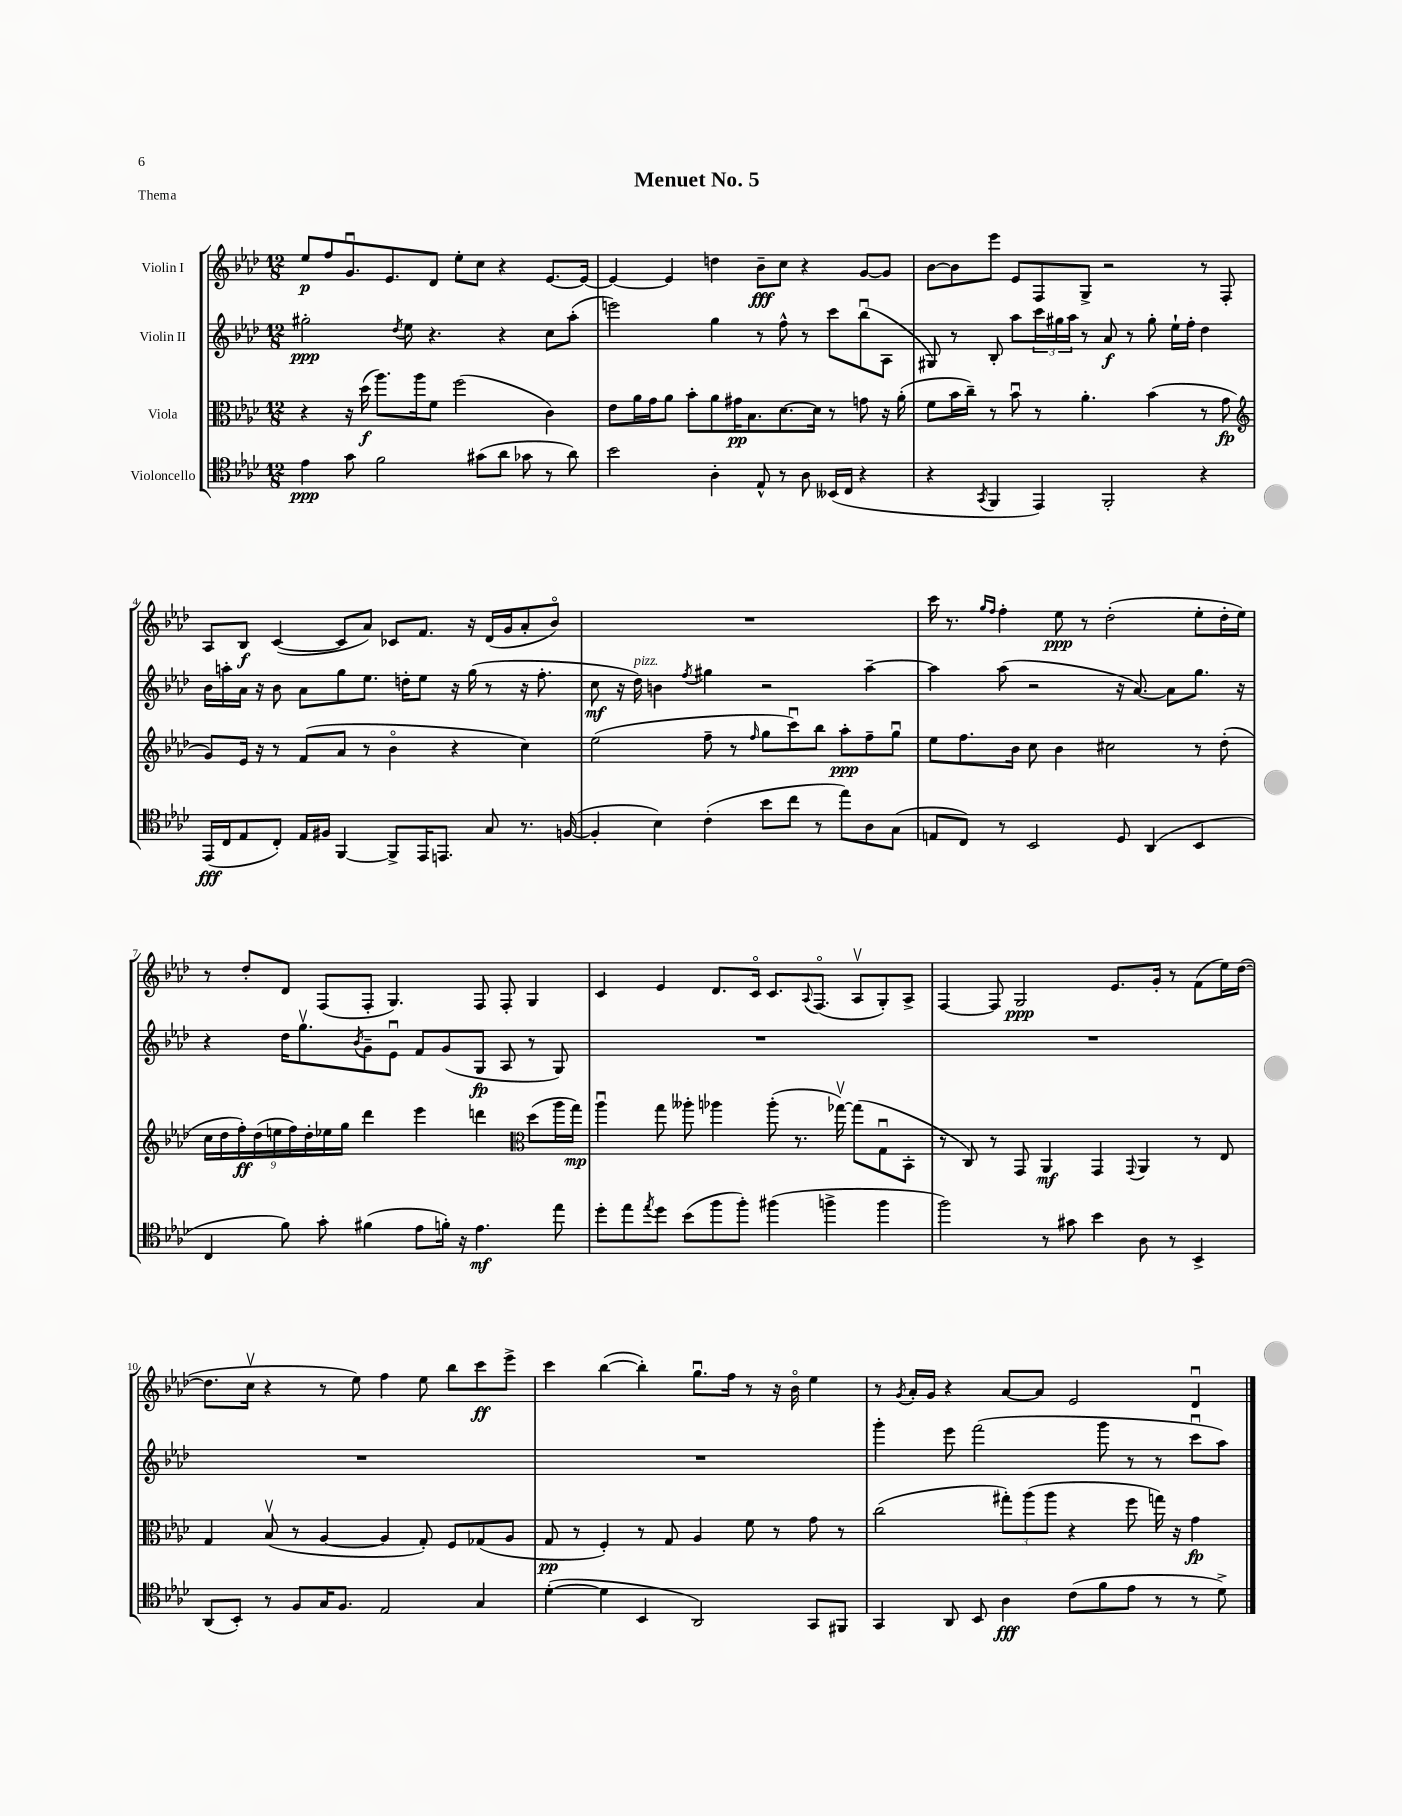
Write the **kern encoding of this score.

**kern	**dynam	**kern	**dynam	**kern	**dynam	**kern	**dynam
*part4	*part4	*part3	*part3	*part2	*part2	*part1	*part1
*staff4	*staff4	*staff3	*staff3	*staff2	*staff2	*staff1	*staff1
*I"Violoncello	*	*I"Viola	*	*I"Violin II	*	*I"Violin I	*
*clefC4	*	*clefC3	*	*clefG2	*	*clefG2	*
*k[b-e-a-d-]	*	*k[b-e-a-d-]	*	*k[b-e-a-d-]	*	*k[b-e-a-d-]	*
*M12/8	*	*M12/8	*	*M12/8	*	*M12/8	*
=1	=1	=1	=1	=1	=1	=1	=1
4e-\	ppp	4r	.	2gg#X'\	ppp	8ee-/L	p
.	.	.	.	.	.	8ff/	.
8g\	.	16r	.	.	.	8.gu/	.
.	.	(16dd-\	f	.	.	.	.
2f\	.	8.aa-\L)	.	.	.	.	.
.	.	.	.	.	.	8.e-/	.
.	.	.	.	8qdd-/	.	.	.
.	.	.	.	8ee-\	.	.	.
.	.	16aa-\k	.	.	.	.	.
.	.	8f\J	.	4.r	.	8d-/J	.
.	.	(2ff\	.	.	.	8ee-'\L	.
(8g#X\L	.	.	.	.	.	8cc\J	.
8a-\J	.	.	.	4r	.	4r	.
8g-X\	.	.	.	.	.	.	.
8r	.	4c\)	.	8cc\L	.	[8.e-/L	.
8a-\)	.	.	.	(8aa-'\J	.	.	.
.	.	.	.	.	.	16e-/Jk_	.
=2	=2	=2	=2	=2	=2	=2	=2
2b-\	.	8e-\L	.	2eeen\)	.	4e-/_	.
.	.	16a-\L	.	.	.	.	.
.	.	16g\J	.	.	.	.	.
.	.	8a-\J	.	.	.	4e-/]	.
.	.	8b-'\L	.	.	.	.	.
4A-'\	.	8a-\	.	4gg\	.	4ddn\	.
.	.	16g#X\K	pp	.	.	.	.
.	.	8.B-\	.	.	.	.	.
8E-^^/	.	.	.	8r	.	8b-~\L	fff
8r	.	[8.d-\	.	8ff^^\	.	8cc\J	.
8A-\	.	.	.	8r	.	4r	.
.	.	16d-\Jk]	.	.	.	.	.
(16BB--X/LL	.	8r	.	8ccc\L	.	.	.
16C/JJ	.	.	.	.	.	.	.
4r	.	8gn\	.	(8bb-u\	.	[8g/L	.
.	.	16r	.	8A-\J	.	8g/J]	.
.	.	(16a-'\	.	.	.	.	.
=3	=3	=3	=3	=3	=3	=3	=3
4r	.	8f\L	.	8G#X/)	.	[8b-\L	.
.	.	16b-\L	.	8r	.	8b-\]	.
.	.	16cc~\JJ)	.	.	.	.	.
8qGG/	.	.	.	.	.	.	.
4FF/	.	8r	.	8B-'/	.	8eee-\J	.
.	.	8b-u\	.	8aa-\L	.	8e-/L	.
4EE-/)	.	8r	.	24ccc\L	.	8F/	.
.	.	.	.	24gg#X\	.	.	.
.	.	.	.	24aa-\JJ	.	.	.
.	.	4.a-'\	.	8r	.	8G^/J	.
2FF'/	.	.	.	8a-/	f	2r	.
.	.	.	.	8r	.	.	.
.	.	(4b-\	.	8gg#'\	.	.	.
.	.	.	.	16ee-`\LL	.	.	.
.	.	.	.	16ff'\JJ	.	.	.
4r	.	8r	.	4dd-\	.	8r	.
.	.	8g\	fp	.	.	8F'/	.
!!LO:LB:g=z
=4	=4	=4	=4	=4	=4	=4	=4
*	*	*clefG2	*	*	*	*	*
(16EE-/LL	fff	8g/L)	.	16b-\LL	.	8A-/L	.
16C/J	.	.	.	16aan'\	.	.	.
8E-/	.	16e-/Jk	.	16a-\JJ	.	8B-/J	f
.	.	16r	.	16r	.	.	.
8C'/J)	.	8r	.	8b-\	.	([4c/	.
16E-/LL	.	(8f/L	.	8a-\L	.	.	.
16F#X/JJ	.	.	.	.	.	.	.
[4FF/	.	8a-/J	.	8gg\	.	8c/L]	.
.	.	8r	.	8.ee-\J	.	8a-/J)	.
8FF^/L]	.	4b-\	.	.	.	8c-X/L	.
.	.	.	.	16ddn'\KL	.	.	.
16EE-/K	.	.	.	8ee-\J	.	8.f/J	.
8.EEn/J	.	.	.	.	.	.	.
.	.	4r	.	16r	.	.	.
.	.	.	.	(16gg\	.	16r	.
8G/	.	.	.	8r	.	(16d-/LL	.
.	.	.	.	.	.	16g/J	.
8.r	.	4cc\)	.	16r	.	8a-'/	.
.	.	.	.	8.ff'\	.	.	.
.	.	.	.	.	.	8b-/J)	.
([16Fn/	.	.	.	.	.	.	.
=5	=5	=5	=5	=5	=5	=5	=5
4F'/]	.	(2ee-\	.	8cc\	mf	1.r	.
.	.	.	.	16r	.	.	.
!	!	!	!	!LO:TX:a:i:t=pizz.	!	!	!
.	.	.	.	16dd-\)	.	.	.
4B-\)	.	.	.	4bn\	.	.	.
.	.	.	.	8qff/	.	.	.
(4c'\	.	8ff~\	.	4gg#X\	.	.	.
.	.	8r	.	.	.	.	.
.	.	16qqff/	.	.	.	.	.
8b-\L	.	8gg\L	.	2r	.	.	.
8cc\J	.	8cccu\)	.	.	.	.	.
8r	.	8bb-\J	.	.	.	.	.
8ee-\L)	.	8aa-'\L	ppp	.	.	.	.
8A-\	.	8ff~\	.	[4aa-~\	.	.	.
(8G\J	.	8ggu\J	.	.	.	.	.
=6	=6	=6	=6	=6	=6	=6	=6
8En/L	.	8ee-\L	.	4aa-\]	.	16ccc\	.
.	.	.	.	.	.	8.r	.
8C/J)	.	8.ff\	.	.	.	.	.
.	.	.	.	.	.	16qqgg/LL	.
.	.	.	.	.	.	16qqff/JJ	.
8r	.	.	.	(8aa-\	.	4ff'\	.
.	.	16b-\Jk	.	.	.	.	.
2BB-/	.	8cc\	.	2r	.	.	.
.	.	4b-\	.	.	.	8ee-\	ppp
.	.	.	.	.	.	8r	.
.	.	2cc#X\	.	.	.	(2dd-'\	.
8D-/	.	.	.	16r	.	.	.
.	.	.	.	[8.a-/)	.	.	.
(4AA-/	.	.	.	.	.	.	.
.	.	.	.	8a-\L]	.	.	.
4BB-/	.	8r	.	8.gg\J	.	8ee-'\L	.
.	.	(8dd-'\	.	.	.	16dd-'\L	.
.	.	.	.	16r	.	16ee-\JJ)	.
!!LO:LB:g=z
=7	=7	=7	=7	=7	=7	=7	=7
4C/	.	18cc\LL	.	4r	.	8r	.
.	.	18dd-\	.	.	.	.	.
.	.	18ff'\)	ff	.	.	.	.
.	.	.	.	.	.	8dd-'/L	.
.	.	(18dd-\	.	.	.	.	.
.	.	18een\	.	.	.	.	.
8f\)	.	.	.	16dd-\KL	.	8d-/J	.
.	.	18ff\)	.	.	.	.	.
.	.	.	.	8.ggv\	.	.	.
.	.	18dd-'\	.	.	.	.	.
8g'\	.	.	.	.	.	(8F/L	.
.	.	18ee-X\	.	.	.	.	.
.	.	18gg\JJ	.	.	.	.	.
.	.	.	.	8qb-/	.	.	.
(4f#X\	.	4ddd-\	.	8g~\	.	8F'/J	.
.	.	.	.	8e-u\J	.	4.G/)	.
8e-\L	.	4eee-\	.	8f/L	.	.	.
16fn'\Jk)	.	.	.	(8g/	.	.	.
16r	.	.	.	.	.	.	.
4.e-\	mf	4dddn\	.	8G/J	fp	8F/	.
.	.	.	.	8A-/	.	8F'/	.
*	*	*clefC3	*	*	*	*	*
.	.	(8dd-\L	.	8r	.	4G/	.
8ee-\	.	16aa-\L	.	8G/)	.	.	.
.	.	16gg\JJ)	mp	.	.	.	.
=8	=8	=8	=8	=8	=8	=8	=8
8dd-'\L	.	4aa-u\	.	1.r	.	4c/	.
8ee-\	.	.	.	.	.	.	.
8qee-/	.	.	.	.	.	.	.
8dd-\J	.	8gg\	.	.	.	4e-/	.
(8b-\L	.	8aa--X'\	.	.	.	.	.
8ff\	.	4aa-X\	.	.	.	8.d-/L	.
8ff'\J)	.	.	.	.	.	.	.
.	.	.	.	.	.	16c/Jk	.
(4ff#X\	.	(8aa-'\	.	.	.	8.c/L	.
.	.	8.r	.	.	.	.	.
.	.	.	.	.	.	8qqA-/	.
.	.	.	.	.	.	(8.F/J	.
4ffn^\	.	.	.	.	.	.	.
.	.	[16gg-Xv\)	.	.	.	.	.
.	.	(8gg-\L]	.	.	.	8A-v/L	.
4ff\	.	8Gu\	.	.	.	8G'/)	.
.	.	8BB-'\J	.	.	.	8A-^/J	.
=9	=9	=9	=9	=9	=9	=9	=9
2ff\)	.	8r	.	1.r	.	[4F/	.
.	.	8C/)	.	.	.	.	.
.	.	8r	.	.	.	8F/]	.
.	.	8GG/	.	.	.	2G/	ppp
8r	.	4AA-/	mf	.	.	.	.
8g#X\	.	.	.	.	.	.	.
4b-\	.	4GG/	.	.	.	.	.
.	.	.	.	.	.	8.e-/L	.
.	.	8qqGG/	.	.	.	.	.
8A-\	.	4AA-/	.	.	.	.	.
.	.	.	.	.	.	16g'/Jk	.
8r	.	.	.	.	.	8r	.
4BB-^/	.	8r	.	.	.	(8f\L	.
.	.	8E-/	.	.	.	16ee-\L)	.
.	.	.	.	.	.	([16dd-\JJ	.
!!LO:LB:g=z
=10	=10	=10	=10	=10	=10	=10	=10
(8AA-/L	.	4G/	.	1.r	.	8.dd-\L]	.
8BB-'/J)	.	.	.	.	.	.	.
.	.	.	.	.	.	16ccv\Jk	.
8r	.	(8B-v/	.	.	.	4r	.
8F/L	.	8r	.	.	.	.	.
16G/K	.	[4A-/	.	.	.	8r	.
8.F/J	.	.	.	.	.	.	.
.	.	.	.	.	.	8ee-\)	.
2E-/	.	4A-/]	.	.	.	4ff\	.
.	.	8G'/)	.	.	.	8ee-\	.
.	.	8F/L	.	.	.	8bb-\L	.
4G/	.	(8G-X/	.	.	.	8ccc\	ff
.	.	8A-/J	.	.	.	8eee-^\J	.
=11	=11	=11	=11	=11	=11	=11	=11
([4d-'\	.	8G/	pp	1.r	.	4ccc\	.
.	.	8r	.	.	.	.	.
4d-\]	.	4F'/)	.	.	.	([4bb-\	.
4BB-/	.	8r	.	.	.	4bb-'\])	.
.	.	8G/	.	.	.	.	.
2AA-/)	.	4A-/	.	.	.	8.ggu\L	.
.	.	.	.	.	.	16ff\Jk	.
.	.	8f\	.	.	.	8r	.
.	.	8r	.	.	.	16r	.
.	.	.	.	.	.	16b-\	.
8GG/L	.	8g\	.	.	.	4ee-\	.
8FF#X/J	.	8r	.	.	.	.	.
=12	=12	=12	=12	=12	=12	=12	=12
4GG/	.	(2cc\	.	4ggg'\	.	8r	.
.	.	.	.	.	.	8qg/	.
.	.	.	.	.	.	16a-'/LL	.
.	.	.	.	.	.	16g/JJ	.
8AA-/	.	.	.	8eee-\	.	4r	.
8BB-/	.	.	.	(2fff\	.	.	.
4A-\	fff	12gg#X'\L)	.	.	.	[8a-/L	.
.	.	(12aa-\	.	.	.	.	.
.	.	.	.	.	.	8a-/J]	.
.	.	12aa-\J	.	.	.	.	.
(8c\L	.	4r	.	.	.	2e-/	.
8f\	.	.	.	8ggg\	.	.	.
8e-\J	.	8ff\	.	8r	.	.	.
8r	.	16ggn\)	.	8r	.	.	.
.	.	16r	.	.	.	.	.
8r	.	4g\	fp	8cccu\L	.	4d-u/	.
8d-^\)	.	.	.	8aa-\J)	.	.	.
==	==	==	==	==	==	==	==
*-	*-	*-	*-	*-	*-	*-	*-
